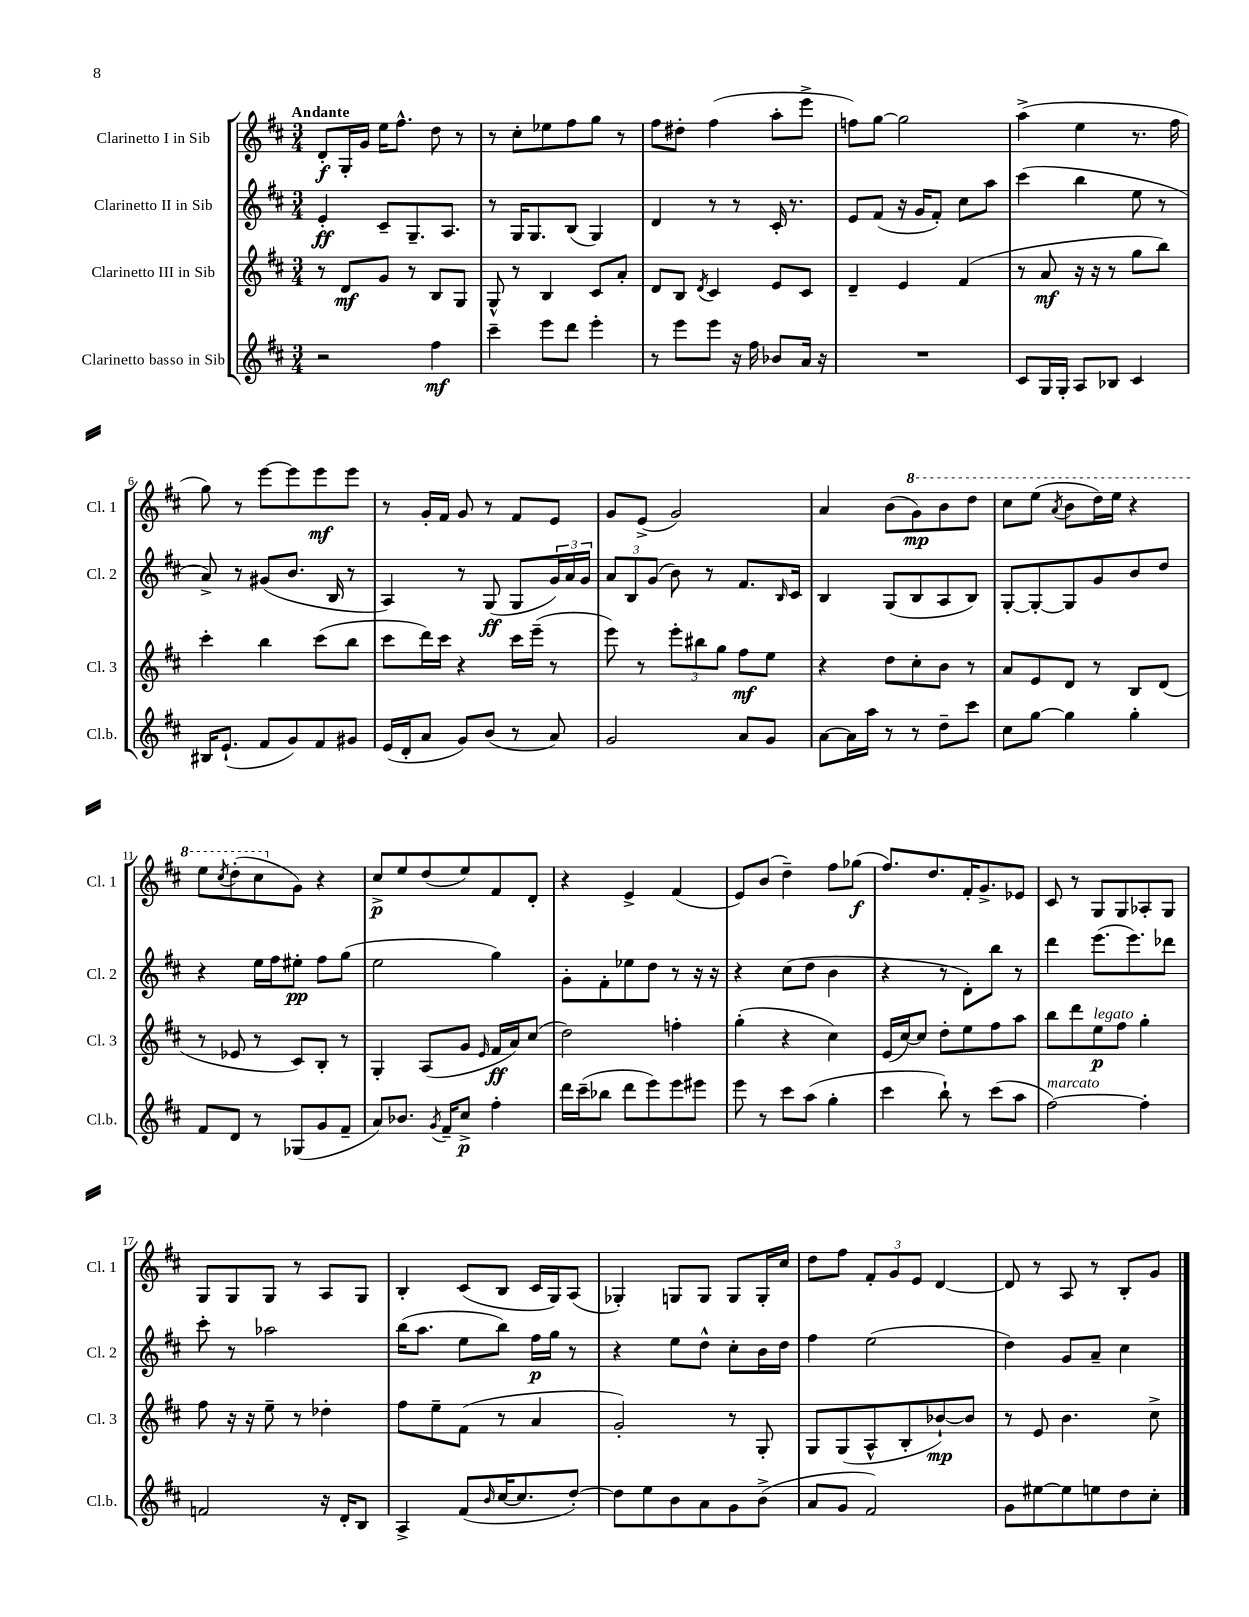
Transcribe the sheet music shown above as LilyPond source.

<<
\new StaffGroup <<
\new Staff = "s0" \with { instrumentName = "Clarinetto I in Sib" shortInstrumentName = "Cl. 1" } {
    \clef treble \key d \major \numericTimeSignature \time 3/4 \tempo "Andante"
    d'8-.\f g16-. g'16 e''16 fis''8.-^ d''8 r8 |
    r8 cis''8-. ees''8 fis''8 g''8 r8 |
    fis''8 dis''8-. fis''4( a''8-. e'''8-> |
    f''8) g''8~ g''2 |
    a''4->( e''4 r8. fis''16 |
    g''8) r8 e'''8~ e'''8 e'''8\mf e'''8 |
    r8 g'16-. fis'16 g'8 r8 fis'8 e'8 |
    g'8 e'8->( g'2) |
    a'4 b'8( \ottava #1 g''8\mp) b''8 d'''8 |
    cis'''8 e'''8( \acciaccatura { a''8 } b''8 d'''16) e'''16 r4 |
    e'''8 \acciaccatura { cis'''8 } d'''8-.( cis'''8 \ottava #0 g'8) r4 |
    cis''8->\p e''8 d''8( e''8) fis'8 d'8-. |
    r4 e'4-> fis'4( |
    e'8) b'8( d''4--) fis''8 ges''8\f( |
    fis''8.) d''8. fis'16-. g'8.-> ees'8 |
    cis'8 r8 g8 g8 aes8-. g8 |
    g8 g8 g8 r8 a8 g8 |
    b4-. cis'8( b8 cis'16 g16) a8( |
    ges4-.) g8 g8 g8 g16-. cis''16 |
    d''8 fis''8 \tuplet 3/2 { fis'8-. g'8 e'8 } d'4~ |
    d'8 r8 a8 r8 b8-. g'8 \bar "|." |
}
\new Staff = "s1" \with { instrumentName = "Clarinetto II in Sib" shortInstrumentName = "Cl. 2" } {
    \clef treble \key d \major \numericTimeSignature \time 3/4
    e'4-.\ff cis'8-- g8.-- a8. |
    r8 g16 g8. b8( g4) |
    d'4 r8 r8 cis'16-. r8. |
    e'8 fis'8( r16 g'16 fis'8-.) cis''8 a''8 |
    cis'''4( b''4 e''8 r8 |
    a'8->) r8 gis'8( b'8. b16 r8 |
    a4) r8 g8\ff( g8 \tuplet 3/2 { g'16) a'16 g'16 } |
    \tuplet 3/2 { a'8 b8 g'8( } b'8) r8 fis'8. \grace { b16 } cis'16 |
    b4 g8( b8 a8 b8) |
    g8~-. g8~-. g8 g'8 b'8 d''8 |
    r4 e''16 fis''16 eis''8-.\pp fis''8 g''8( |
    e''2 g''4) |
    g'8-. fis'8-. ees''8 d''8 r8 r16 r16 |
    r4 cis''8( d''8 b'4 |
    r4 r8 d'8-.) b''8 r8 |
    d'''4 e'''8.( e'''8.) des'''8 |
    cis'''8-. r8 aes''2 |
    b''16( a''8. e''8 b''8) fis''16\p g''16 r8 |
    r4 e''8 d''8-^ cis''8-. b'16 d''16 |
    fis''4 e''2( |
    d''4) g'8 a'8-- cis''4 \bar "|." |
}
\new Staff = "s2" \with { instrumentName = "Clarinetto III in Sib" shortInstrumentName = "Cl. 3" } {
    \clef treble \key d \major \numericTimeSignature \time 3/4
    r8 d'8\mf g'8 r8 b8 g8 |
    g8-^ r8 b4 cis'8 a'8-. |
    d'8 b8 \acciaccatura { d'8 } cis'4 e'8 cis'8 |
    d'4-- e'4 fis'4( |
    r8 a'8\mf r16 r16 r8 g''8 b''8) |
    cis'''4-. b''4 cis'''8( b''8 |
    cis'''8 d'''16) cis'''16 r4 cis'''16 e'''16--( r8 |
    e'''8) r8 \tuplet 3/2 { e'''8-. bis''8 g''8 } fis''8\mf e''8 |
    r4 d''8 cis''8-. b'8 r8 |
    a'8 e'8 d'8 r8 b8 d'8( |
    r8 ees'8 r8 cis'8) b8-. r8 |
    g4-. a8( g'8 \grace { e'16 } fis'16\ff a'16) cis''8( |
    d''2) f''4-. |
    g''4-.( r4 cis''4) |
    e'16( cis''16~) cis''8 d''8-. e''8 fis''8 a''8 |
    b''8 d'''8 e''8\p^\markup { \italic "legato" } fis''8 g''4-. |
    fis''8 r16 r16 e''8-- r8 des''4-. |
    fis''8 e''8-- fis'8( r8 a'4 |
    g'2-.) r8 g8-. |
    g8 g8( a8-^ b8-. bes'8~-!\mp) bes'8 |
    r8 e'8 b'4. cis''8-> \bar "|." |
}
\new Staff = "s3" \with { instrumentName = "Clarinetto basso in Sib" shortInstrumentName = "Cl.b." } {
    \clef treble \key d \major \numericTimeSignature \time 3/4
    r2 fis''4\mf |
    cis'''4-- e'''8 d'''8 e'''4-. |
    r8 e'''8 e'''8 r16 fis''16 bes'8 a'16 r16 |
    R2. |
    cis'8 g16 g16-. a8 bes8 cis'4 |
    bis16 e'8.-!( fis'8 g'8) fis'8 gis'8 |
    e'16( d'16-. a'8 g'8) b'8( r8 a'8) |
    g'2 a'8 g'8 |
    a'8~ a'16 a''16 r8 r8 d''8-- cis'''8 |
    cis''8 g''8~ g''4 g''4-. |
    fis'8 d'8 r8 ges8( g'8 fis'8-- |
    a'8) bes'8. \acciaccatura { g'8 } fis'16-- cis''8->\p fis''4-. |
    d'''16 cis'''16--( bes''8 d'''8 e'''8) e'''8 eis'''8 |
    e'''8 r8 cis'''8 a''8( g''4-. |
    cis'''4 b''8-!) r8 cis'''8( a''8 |
    fis''2~^\markup { \italic "marcato" }) fis''4-. |
    f'2 r16 d'16-. b8 |
    a4-> fis'8( \grace { b'16 } cis''16~ cis''8. d''8~-.) |
    d''8 e''8 b'8 a'8 g'8 b'8->( |
    a'8 g'8 fis'2) |
    g'8 eis''8~ eis''8 e''8 d''8 cis''8-. \bar "|." |
}
>>
>>
